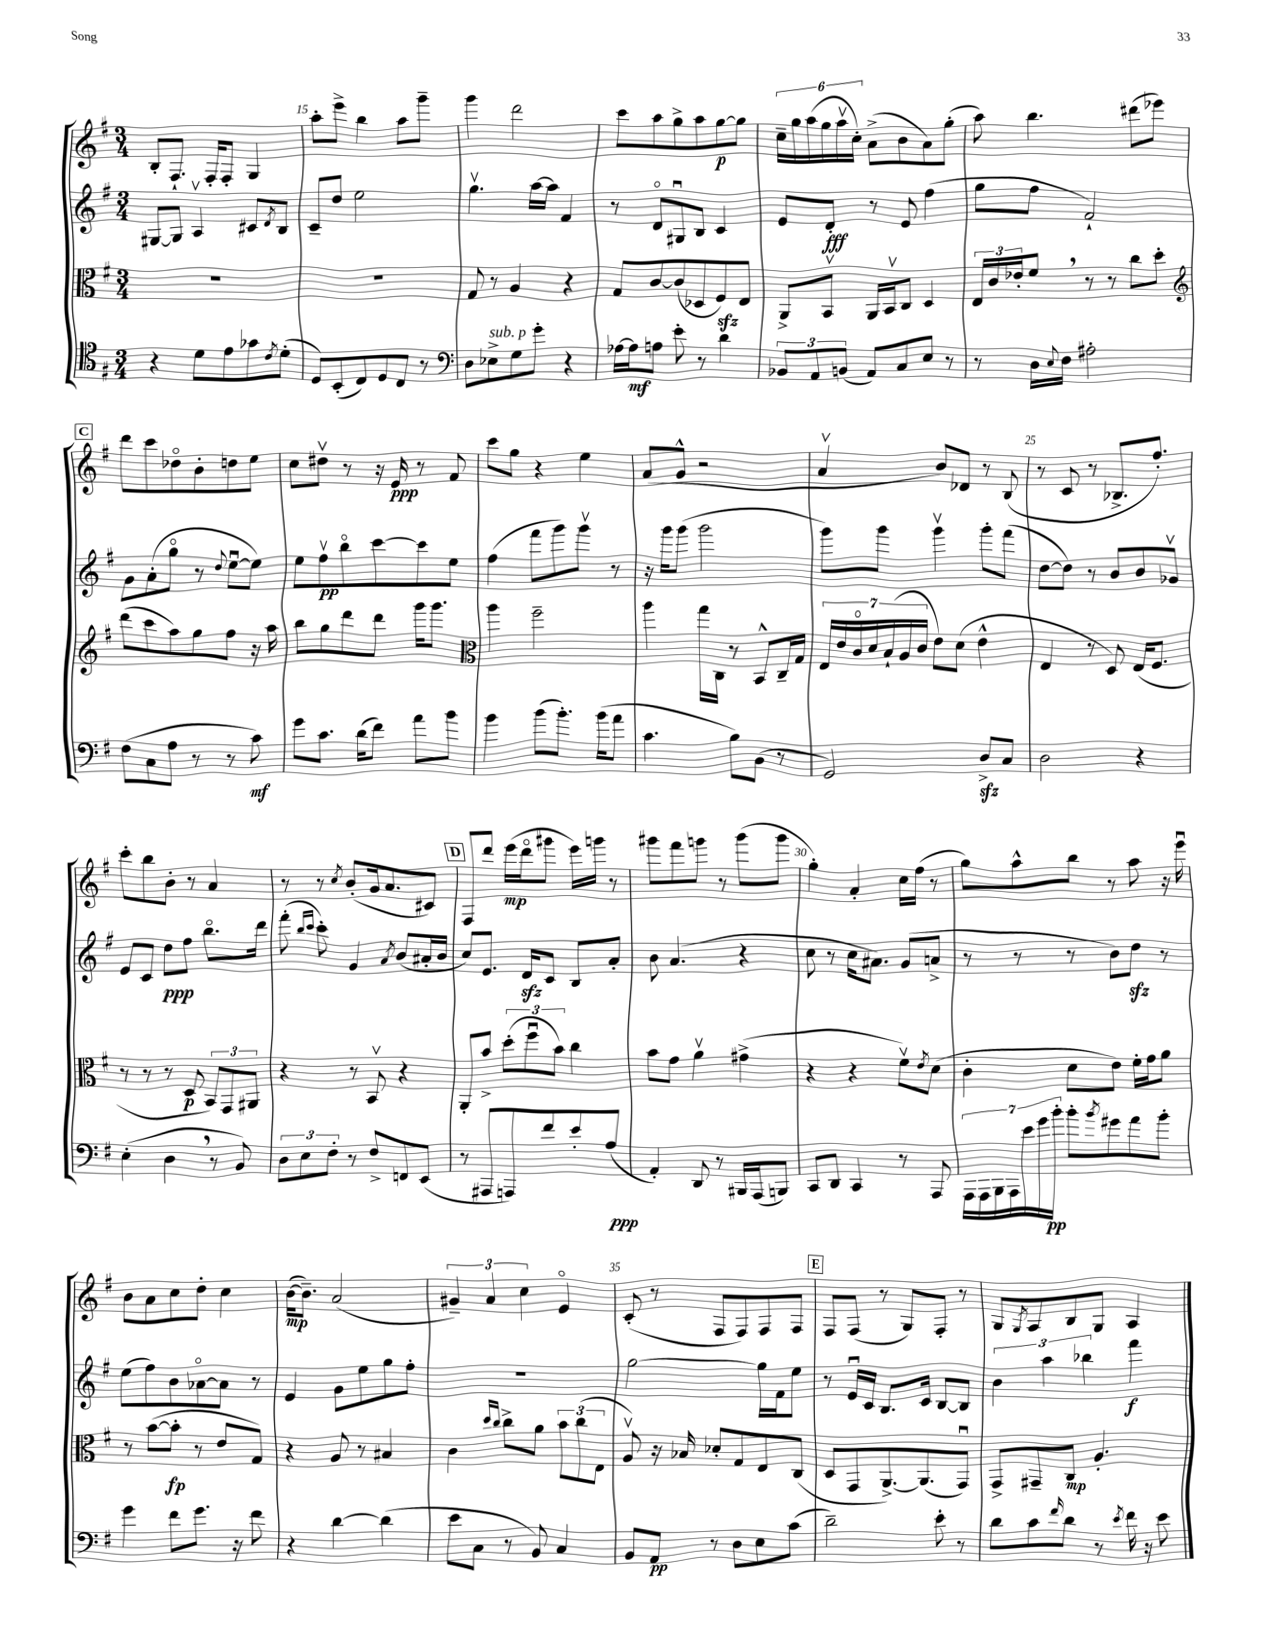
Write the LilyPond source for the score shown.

<<
\new StaffGroup <<
\new Staff = "s0" {
    \clef treble \key g \major \numericTimeSignature \time 3/4
    b8-. fis8.-! fis16-. fis8-. g4 |
    a''8-. e'''8-> b''4 a''8 g'''8-- |
    g'''4 d'''2 |
    c'''8 a''8 g''8-> a''8 g''8~\p g''8 |
    \tuplet 6/4 { c''16-- g''16 a''16( g''16 a''16\upbow c''16-.) } a'8->( b'8 a'8) g''8-.( |
    a''8) b''4. dis'''8( ees'''8) |
    \mark \markup { \box "C" } d'''8 c'''8 des''8\flageolet b'8-. d''8 e''8 |
    c''8 dis''8\upbow r8 r16 e'16\ppp r8 fis'8 |
    c'''8 g''8 r4 e''4 |
    a'8( g'8-^ r2 |
    a'4\upbow b'8) des'8 r8 b8( |
    r8 c'8 r8 bes8.-> fis''8.-.) |
    c'''8-. b''8 b'8-. r8 a'4 |
    r8 r8 \acciaccatura { c''8 } b'8-.( g'16 a'8. cis'8) |
    \mark \markup { \box "D" } fis8 d'''8 e'''16\mp( d'''16\flageolet gis'''8 e'''16) g'''16 r8 |
    gis'''8 fis'''8 g'''8 r8 g'''8( g'''8 |
    g''4-.) a'4-. c''16 fis''16( r8 |
    g''8) a''8-^ b''8 r8 a''8 r16 e'''16\downbow |
    b'8 a'8 c''8 d''8-. c''4 |
    b'16~\mp( b'8.--) a'2( |
    \tuplet 3/2 { gis'4--) a'4 c''4 } e'4\flageolet |
    c'8-.( r8 fis8 fis8) fis8 fis8 |
    \mark \markup { \box "E" } fis8 fis8( r8 g8) fis8-. r8 |
    g8 \acciaccatura { g8 } a8 b8 g8 a4 \bar "|." |
}
\new Staff = "s1" {
    \clef treble \key g \major \numericTimeSignature \time 3/4
    gis8~ gis8 a4\upbow cis'8 \acciaccatura { d'8 } b8 |
    c'8-- d''8 e''2 |
    g''4.\upbow a''16~ a''16 fis'4 |
    r8 d'8\flageolet gis8\downbow b8 c'4 |
    e'8 d'8-.\fff r8 e'8 fis''4( |
    g''8 fis''8 fis'2-!) |
    \mark \markup { \box "C" } g'8 a'8-.( g''8\flageolet r8 \appoggiatura { d''8 } e''8~\downbow e''8) |
    e''8 fis''8\upbow\pp b''8\flageolet c'''8~ c'''8 e''8 |
    fis''4( fis'''8 g'''8) g'''8\upbow r8 |
    r16 g'''16 g'''8( g'''2 |
    g'''8) g'''8 g'''4\upbow g'''8-. fis'''8( |
    d''8~ d''8) r8 b'8 b'8 ges'8\upbow |
    e'8 c'8 d''8\ppp fis''8 b''8.\flageolet d'''16 |
    fis'''8-.( \grace { b''16 c'''16 } c'''8-.) g'4 \acciaccatura { a'8 } b'8( ais'16-. b'16 |
    \mark \markup { \box "D" } c''8) e'8. d'16\sfz c'8 b8 a'8-. |
    b'8 a'4.( r4 |
    c''8 r8 c''16 ais'8.) g'8( a'8-> |
    r8 r8 r8 b'8) d''8\sfz r8 |
    e''8( fis''8) b'8 aes'8~\flageolet aes'8 r8 |
    e'4 g'8 e''8 g''8 fis''8-. |
    R2. |
    g''2~ g''16 fis'16 e''8 |
    \mark \markup { \box "E" } r8 e'16\downbow c'16 b8. c'16 b8~ b8 |
    \tuplet 3/2 { b'4 a''4 bes''4 } fis'''4\f \bar "|." |
}
\new Staff = "s2" {
    \clef alto \key g \major \numericTimeSignature \time 3/4
    R2. |
    R2. |
    g8 r8 a4 r4 |
    g8 c'8~ c'8( des8 fis8\sfz) e8 |
    a,8-> b,8\upbow a,16 b,16\upbow c8 d4 |
    \tuplet 3/2 { e16 c'16 ees'16-. } fis'8 \breathe r8 r8 c''8 d''8-. |
    \mark \markup { \box "C" } \clef treble d'''8( c'''8 a''8) g''8 fis''8 r16 a''16 |
    b''8 g''8 d'''8 d'''8 g'''16 g'''8. |
    \clef alto a''4 fis''2-- |
    a''4 g''16 c16 r8 b,8-^ c16-- g16 |
    \tuplet 7/4 { e16 e'16 c'16\flageolet d'16 b16-!( a16 c'16 } e'8) d'8( e'4-^ |
    e4 r8 d8) e16( fis8. |
    r8 r8 r8 d8\p \tuplet 3/2 { b,8) g,8 ais,8 } |
    r4 r8 b,8\upbow r4 |
    \mark \markup { \box "D" } a,8-. b'8-> \tuplet 3/2 { d''8-.( fis''8\downbow b'8) } c''4 |
    b'8 g'8 a'4\upbow gis'4->( |
    r4 r4 fis'8\upbow) \acciaccatura { e'8 } d'8( |
    c'4-. d'8 e'8) fis'16-. g'16 a'8 |
    r8 b'8~( b'8-.\fp r8 e'8 g8) |
    r4 a8 r8 bis4 |
    c'4 \grace { d''16 c''16 } c''8-> a'8 \tuplet 3/2 { b'8 c''8( e8 } |
    a8\upbow) r16 bes16 des'8-. g8 e8 c8( |
    \mark \markup { \box "E" } d8 g,8 a,8.~->) a,8.( g,8\downbow) |
    g,8-> gis,8-- c8\mp a4.-. \bar "|." |
}
\new Staff = "s3" {
    \clef tenor \key g \major \numericTimeSignature \time 3/4
    r4 d'8 e'8 ges'8 \acciaccatura { c'8 } d'8-.( |
    d8) b,8-.( c8) d8 c8 r8 |
    \clef bass d8 ees8->^\markup { \italic "sub. p" } g8 g'8-. r4 |
    aes16~ aes16\mf a8 e'8-. r8 d'4 |
    \tuplet 3/2 { bes,8 a,8 b,8( } a,8) c8 e8 r8 |
    r8 d16 \appoggiatura { e8 } fis16 ais2-. |
    \mark \markup { \box "C" } fis8( c8 a8 r8 r8 c'8\mf) |
    g'8 c'8. d'16( fis'8) a'8 b'8 |
    b'4 b'8( b'8.-.) b'16( a'8 |
    c'4. b8) b,8( r8 |
    g,2) d8->\sfz c8 |
    d2 r4 |
    e4-.( d4 \breathe r8 b,8) |
    \tuplet 3/2 { d8 e8 fis8-. } r8 fis8-> f,8 e,8( |
    \mark \markup { \box "D" } r8 ais,,8 a,,8) fis'8 e'8-. a8\ppp( |
    a,4-.) d,8 r8 bis,,16 a,,16( b,,8) |
    c,8 d,8 c,4 r8 a,,8 |
    \tuplet 7/4 { a,,16 a,,16 b,,16 a,,16 e'16 g'16 b'16-.\pp } b'8-. \acciaccatura { b'8 } gis'8 a'8 b'8-. |
    g'4 fis'8 g'8. r16 fis'8 |
    r4 d'4~ d'4( |
    e'8 c8 r8 b,8) c4 |
    b,8 a,8\pp r8 d8 e8 c'8( |
    \mark \markup { \box "E" } d'2--) e'8-. r8 |
    d'8 c'8 \grace { fis'16 } d'8 r8 \acciaccatura { e'8 } fis'16 r16 e'8 \bar "|." |
}
>>
>>
\layout { \context { \Score currentBarNumber = #14 \override BarNumber.break-visibility = ##(#f #t #t) barNumberVisibility = #(every-nth-bar-number-visible 5) } }
